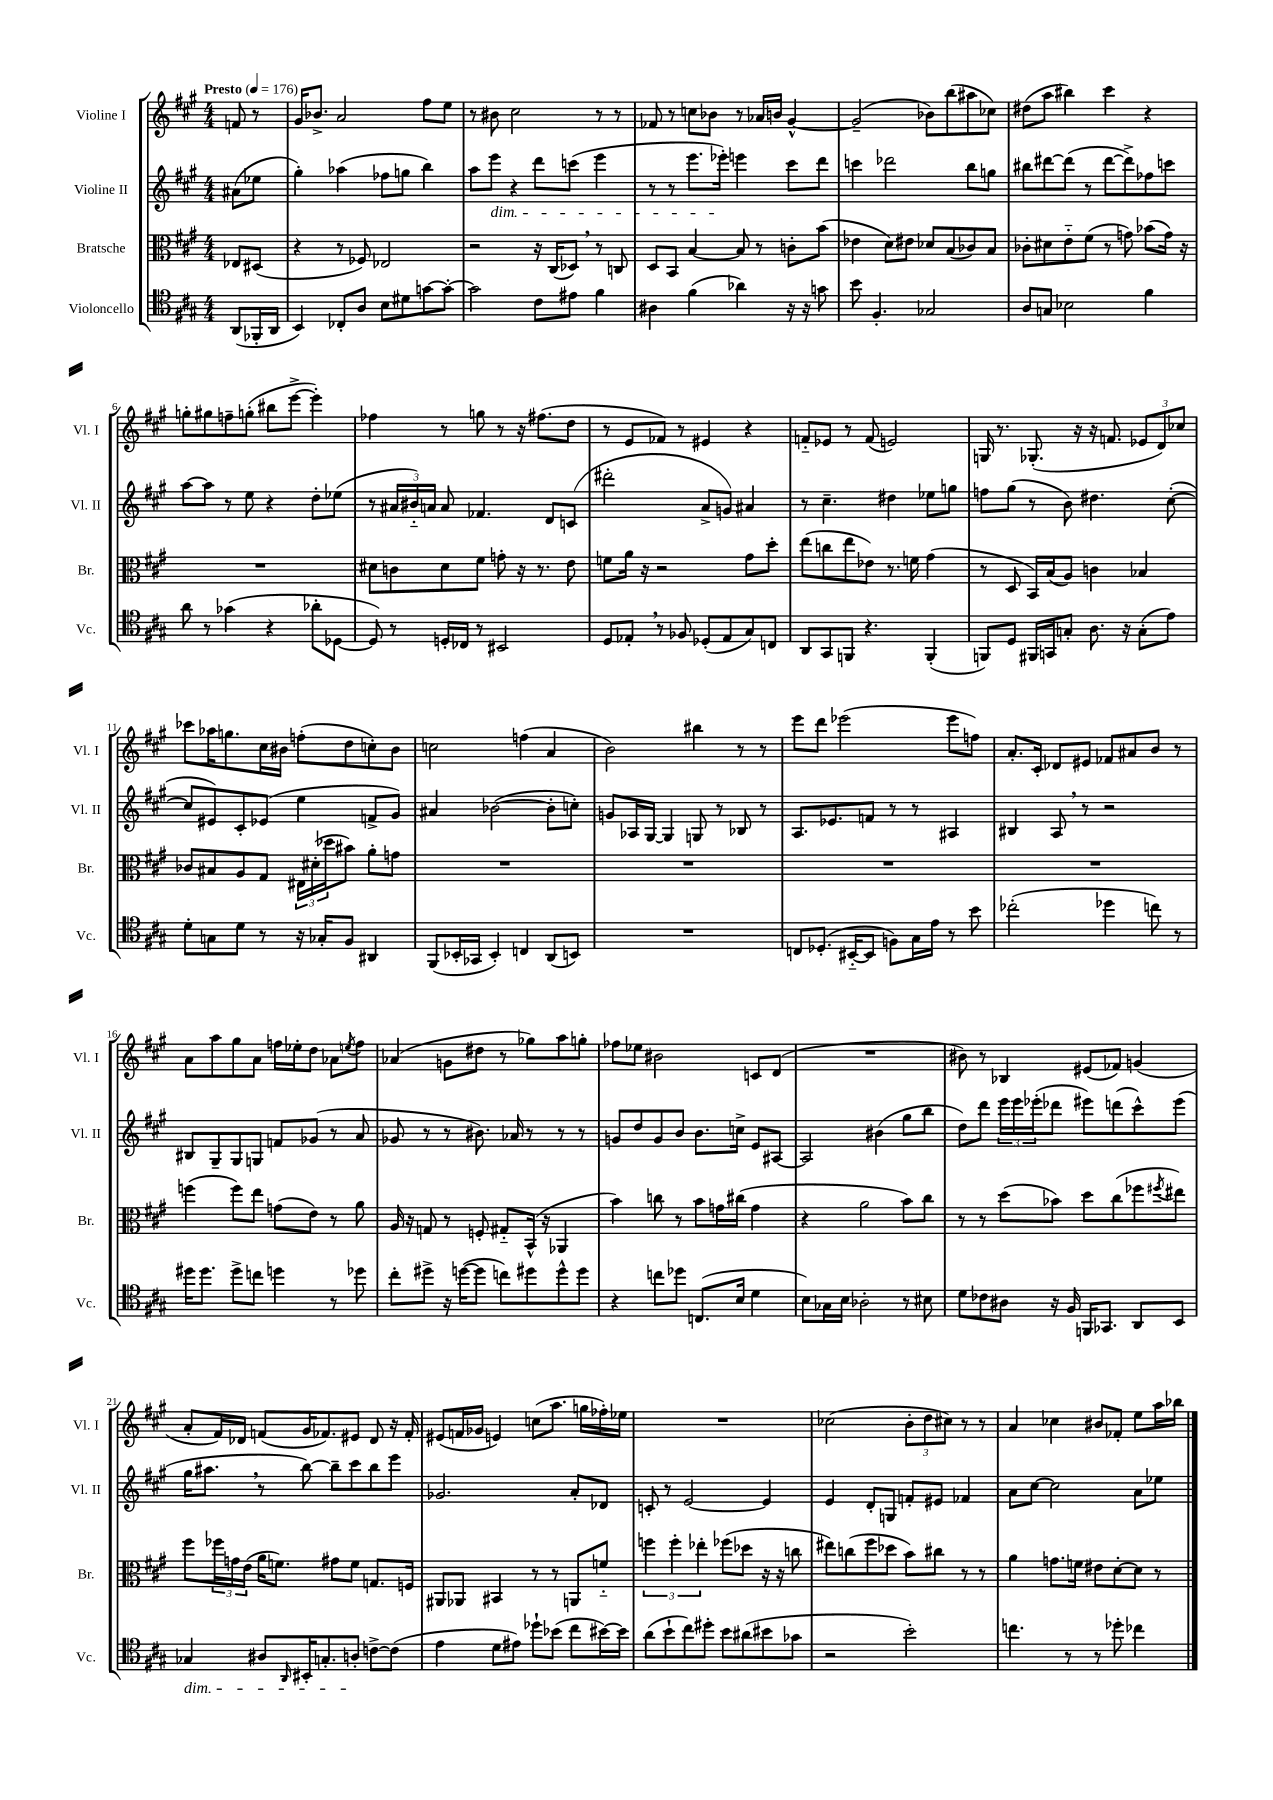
<<
\new StaffGroup <<
\new Staff = "s0" \with { instrumentName = "Violine I" shortInstrumentName = "Vl. I" } {
    \clef treble \key a \major \numericTimeSignature \time 4/4 \partial 4 \tempo "Presto" 4 = 176
    f'8 r8 |
    gis'16 bes'8.-> a'2 fis''8 e''8 |
    r8 bis'8 cis''2 r8 r8 |
    fes'8 r8 c''8 bes'8 r8 aes'16 b'16 gis'4~-^ |
    gis'2--( bes'8) b''8( ais''8 ces''8) |
    dis''8( a''8 bis''4) cis'''4 r4 |
    g''8-. gis''8 f''8-- g''8-.( bis''8 e'''8~-> e'''4-.) |
    fes''4 r8 g''8 r8 r16 fis''8.( d''8 |
    r8 e'8 fes'8) r8 eis'4 r4 |
    f'8-_ ees'8 r8 f'8( e'2) |
    g16 r8. ges8.-.( r16 r16 f'8. \tuplet 3/2 { ees'8 d'8) ces''8 } |
    ces'''8 aes''16 g''8. cis''16 bis'16 f''8-.( d''8 c''8-.) bis'8 |
    c''2 f''4( a'4 |
    b'2) bis''4 r8 r8 |
    e'''8 d'''8 ees'''2( ees'''8 f''8) |
    a'8.-. cis'16-. des'8 eis'8 fes'8 ais'8 b'8 r8 |
    a'8 a''8 gis''8 a'8 f''16 ees''16-. d''8 aes'8 \acciaccatura { e''8 } f''8 |
    aes'4( g'8 dis''8 r8 ges''8) a''8 g''8-. |
    fes''8 ees''8 bis'2 c'8 d'8( |
    R1 |
    bis'8) r8 bes4 eis'8( fes'8) g'4( |
    a'8-. fis'16) des'16 f'8( gis'16 fes'8.) eis'8 des'8 r16 fes'16-. |
    eis'8( f'16 ges'16 e'4) c''8( a''8. g''16 fes''16-.) ees''16 |
    R1 |
    ces''2( \tuplet 3/2 { b'8-. d''8 cis''8) } r8 r8 |
    a'4 ces''4 bis'8 fes'8-. e''8 a''16 bes''16 \bar "|." |
}
\new Staff = "s1" \with { instrumentName = "Violine II" shortInstrumentName = "Vl. II" } {
    \clef treble \key a \major \numericTimeSignature \time 4/4 \partial 4
    ais'8( ees''8 |
    gis''4-.) aes''4( fes''8 g''8 b''4) |
    a''8 e'''8\dim r4 d'''8 c'''8( e'''4 |
    r8 r8 e'''8. ees'''16-.\!) e'''4 cis'''8 d'''8 |
    c'''4 des'''2 b''8 g''8 |
    bis''8 dis'''8~ dis'''8( r8 dis'''8~ dis'''8->) fes''8 c'''8 |
    a''8~ a''8 r8 e''8 r4 d''8-. ees''8( |
    r8 \tuplet 3/2 { ais'16 bis'16-_) a'16 } a'8 fes'4. d'8 c'8( |
    dis'''2-. a'8-> g'8) ais'4 |
    r8 cis''4.-- dis''4 ees''8 g''8 |
    f''8 gis''8( r8 b'8) dis''4. cis''8~-.( |
    cis''8 eis'8) cis'8-. ees'8( e''4 f'8-> gis'8) |
    ais'4 bes'2~( bes'8-. c''8-.) |
    g'8 aes16 gis16~ gis4 g8 r8 bes8 r8 |
    a8. ees'8. f'8 r8 r8 ais4 |
    bis4 a8 \breathe r8 r2 |
    bis8 gis8-- gis8 g8 f'8 ges'8( r8 a'8 |
    ges'8 r8 r8 bis'8.) aes'16 r8 r8 r8 |
    g'8 d''8 g'8 b'8 b'8. c''16-> e'8 ais8~ |
    ais2 bis'4( gis''8 b''8 |
    d''8) d'''8 \tuplet 3/2 { e'''16 e'''16 ees'''16-.( } des'''8 eis'''8) d'''8( cis'''8-^) eis'''8( |
    gis''16 ais''8. \breathe r8 b''8~) b''8-- cis'''8 b''8 e'''8 |
    ges'2. a'8-. des'8 |
    c'8-. r8 e'2~ e'4 |
    e'4 d'8-. g8 f'8-. eis'8 fes'4 |
    a'8 cis''8~ cis''2 a'8 ees''8 \bar "|." |
}
\new Staff = "s2" \with { instrumentName = "Bratsche" shortInstrumentName = "Br." } {
    \clef alto \key a \major \numericTimeSignature \time 4/4 \partial 4
    ees8 dis8( |
    r4 r8 fes8) ees2 |
    r2 r16 cis16( des8) \breathe r8 c8 |
    d8 b,8 b4~ b8 r8 c'8-. b'8( |
    ees'4 d'8) eis'8 des'8 b8( ces'8) b8 |
    ces'8-. dis'8 e'8-_ fis'8( r8 g'8) bes'8( g'16) r16 |
    R1 |
    dis'8 c'8 dis'8 fis'8 g'8-. r16 r8. e'8 |
    f'8 a'16 r16 r2 gis'8 d''8-. |
    e''8( c''8 e''8 ees'8) r8. f'16 gis'4( |
    r8 d8 b,16) b16( a8) c'4 bes4 |
    ces'8 bis8 a8 gis8 \tuplet 3/2 { eis16 dis'16-.( des''16 } bis'8) a'8-. g'8 |
    R1 |
    R1 |
    R1 |
    R1 |
    f''4( f''8) e''8 g'8( e'8) r8 a'8 |
    a16 r16 g8 r8 f8-. gis8-_ b,16-^( r16 aes,4 |
    b'4) c''8 r8 b'8 g'16 cis''16( g'4 |
    r4 a'2 b'8) cis''8 |
    r8 r8 d''8( bes'8) d''8 cis''8( fes''8 \acciaccatura { fis''8 } eis''8) |
    fis''8 \tuplet 3/2 { fes''16 g'16 e'16( } a'16 f'8.) gis'8 f'8 g8. f16 |
    ais,8 aes,8 bis,4 r8 r8 a,8 f'8-_ |
    \tuplet 3/2 { f''4 f''4-. ees''4-. } fes''8( des''8 r16 r16 c''8 |
    eis''8) c''8( fis''8 des''8 b'8) cis''8 r8 r8 |
    a'4 g'8. f'16 eis'8 d'8~-. d'8 r8 \bar "|." |
}
\new Staff = "s3" \with { instrumentName = "Violoncello" shortInstrumentName = "Vc." } {
    \clef tenor \key a \major \numericTimeSignature \time 4/4 \partial 4
    a,8( fes,16-. a,16 |
    b,4) ces8-. a8 b8 dis'8 g'8~ g'8~-. |
    g'2 cis'8 eis'8 fis'4 |
    ais4 fis'4( aes'4) r16 r16 g'8 |
    b'8 fis4.-. ges2 |
    a8 g8 bes2 fis'4 |
    a'8 r8 ges'4( r4 aes'8-. des8~ |
    des8) r8 d16-. ces16 r8 bis,2 |
    d8 ees8-. \breathe r8 fes8 des8-.( ees8 gis8) c8 |
    a,8 gis,8 f,8 r4. f,4-.( |
    f,8) d8 fis,16 g,16 g8-. a8. r16 g8-.( e'8) |
    d'8-. g8 d'8 r8 r16 ges16-. fis8 ais,4 |
    fis,8( bes,16-. ges,16 bes,4-.) c4 a,8( b,8) |
    R1 |
    c8 des8.-.( bis,16~-_ bis,8 f8) gis16 e'16 r8 b'8 |
    ces''2-.( des''4 c''8) r8 |
    dis''16 dis''8. dis''8-> c''8 d''4 r8 des''8 |
    cis''8-. dis''8-> r16 d''16~( d''8 c''8) dis''8 dis''8-^ dis''8 |
    r4 c''8 des''8 c8.( b16 d'4 |
    b8) ges16 b16 aes2-. r8 bis8 |
    d'8 ces'8 ais8 r16 fis16 f,16 ges,8. a,8 b,8 |
    ges4\dim ais8 \grace { a,16 } bis,16-. g8.-. a8-.\! c'8~-> c'8( |
    e'4 d'8 eis'8) des''8-! bes'8( cis''8 bis'16~) bis'16 |
    a'8( b'8-! cis''8) dis''8-. b'8 ais'8( bis'8 ges'8 |
    r2 b'2-.) |
    c''4. r8 r8 des''8-. ces''4 \bar "|." |
}
>>
>>
